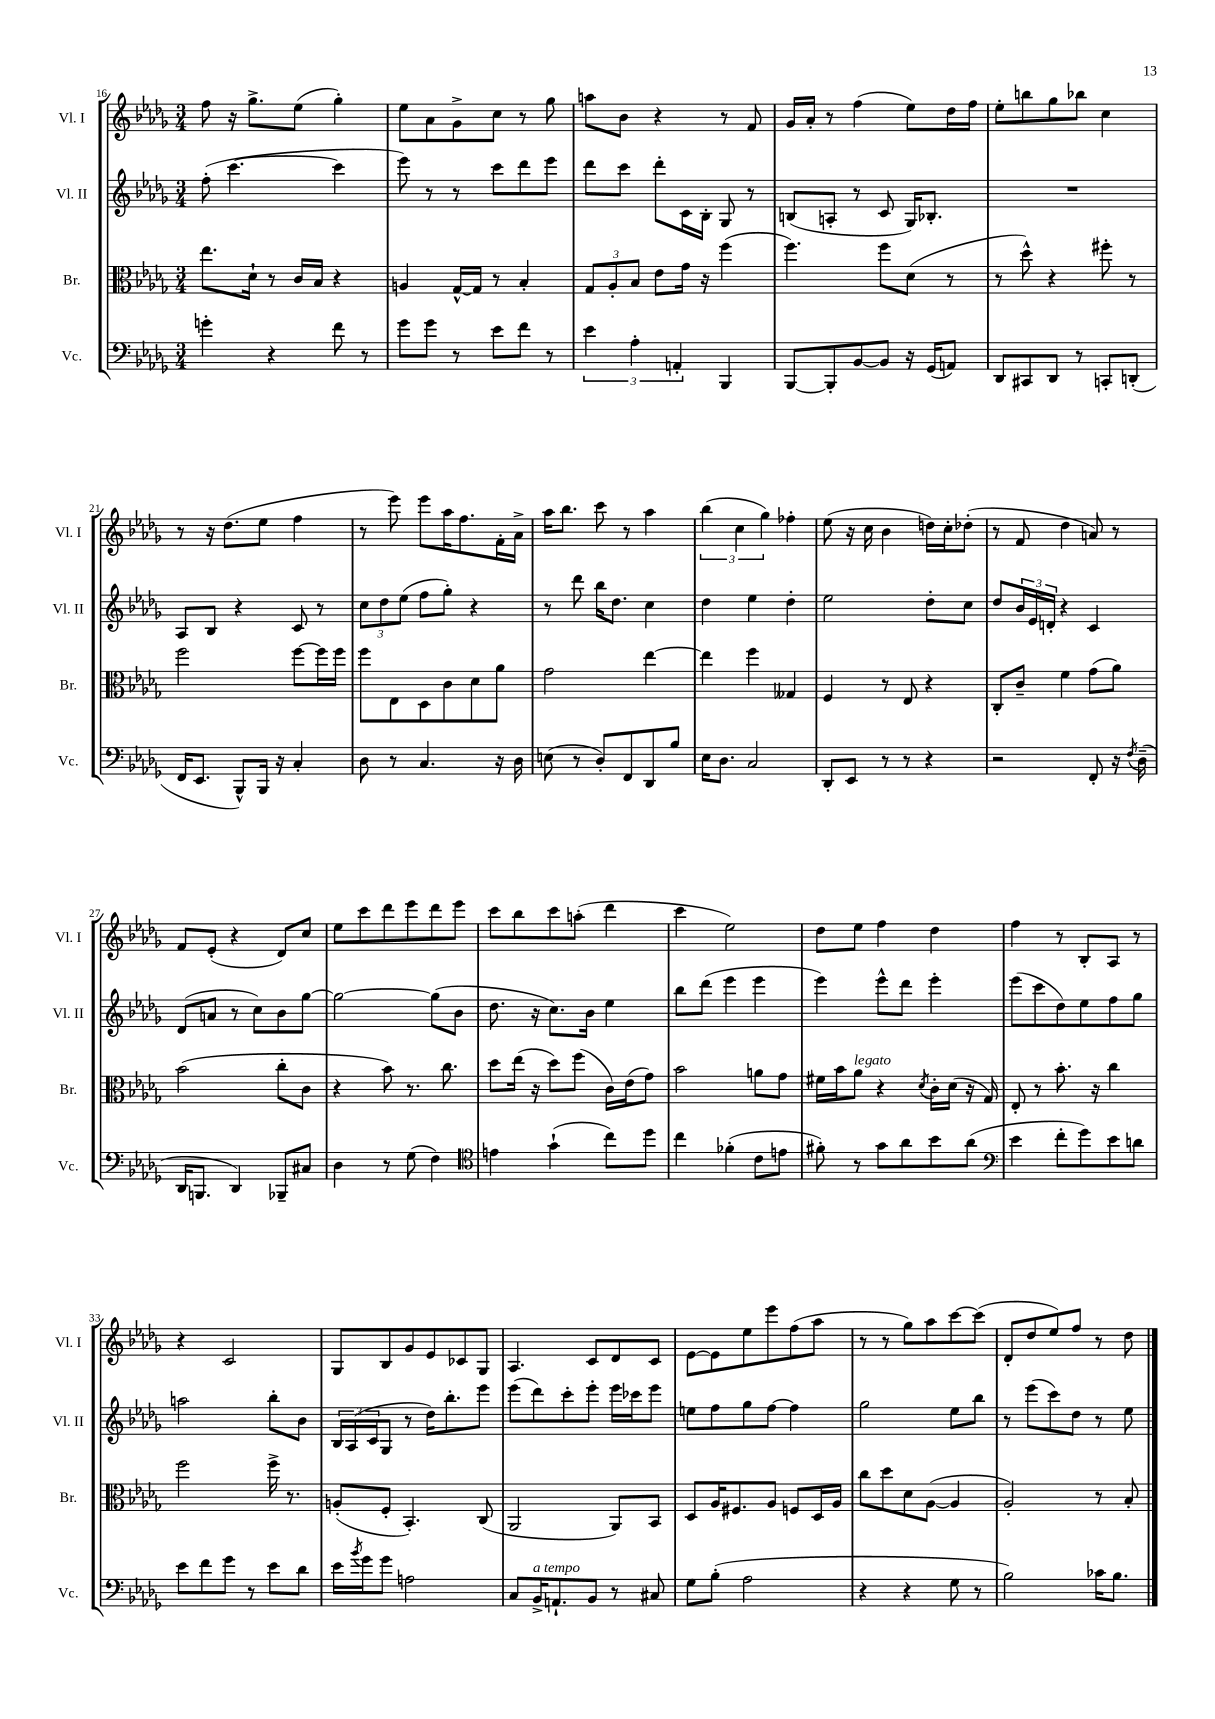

**kern	**kern	**kern	**kern
*staff4	*staff3	*staff2	*staff1
*clefF4	*clefC3	*clefG2	*clefG2
*k[b-e-a-d-g-]	*k[b-e-a-d-g-]	*k[b-e-a-d-g-]	*k[b-e-a-d-g-]
*M3/4	*M3/4	*M3/4	*M3/4
4g'	8.ee-	(8ff'	8ff
.	.	[4.ccc	16r
.	16d-`	.	8.gg-^
4r	8r	.	.
.	16c	.	(8ee-
.	16B-	.	.
8f	4r	4ccc]	4gg-')
8r	.	.	.
=	=	=	=
8g-	4A	8eee-)	8ee-
8g-	.	8r	8a-
8r	[16G-^^	8r	8g-^
.	16G-]	.	.
8e-	8r	8ccc	8cc
8f	4B-'	8ddd-	8r
8r	.	8eee-	8gg-
=	=	=	=
6e-	12G-	8ddd-	8aa
.	12A-'	.	.
.	.	8ccc	8b-
6A-'	12B-	.	.
.	8e-	8ddd-'	4r
6AA'	.	.	.
.	16g-	16c	.
.	16r	16B-'	.
4BBB-	(4ff	8G-	8r
.	.	8r	8f
=	=	=	=
[8BBB-	4.ff)	(8B	16g-
.	.	.	16a-'
8BBB-']	.	8A'	8r
[8BB-	.	8r	(4ff
8BB-]	8ff	8c	.
16r	(8d-	16G-)	8ee-)
(16GG-	.	8.B-'	.
8AA)	8r	.	16dd-
.	.	.	16ff
=	=	=	=
8DD-	8r	2.r	8ee-'
8CC#	8dd-^^)	.	8bb
8DD-	4r	.	8gg-
8r	.	.	8bb-
8CC'	8ff#'	.	4cc
(8DD'	8r	.	.
=	=	=	=
16FF	2ff	8A-	8r
8.EE-	.	.	.
.	.	8B-	16r
.	.	.	(8.dd-
8BBB-^^)	.	4r	.
16BBB-	.	.	8ee-
16r	.	.	.
4C'	[8ff	8c	4ff
.	16ff]	8r	.
.	16ff	.	.
=	=	=	=
8D-	8ff	12cc	8r
.	.	12dd-	.
8r	8E-	.	8eee-)
.	.	(12ee-	.
4.C	8D-	8ff	8eee-
.	8c	8gg-')	16aa-
.	.	.	8.ff
.	8d-	4r	.
16r	8a-	.	16f'
16D-	.	.	16a-^
=	=	=	=
(8E	2g-	8r	16aa-
.	.	.	8.bb-
8r	.	8ddd-	.
8D-')	.	16bb-	8ccc
.	.	8.dd-	.
8FF	.	.	8r
8DD-	[4ee-	4cc	4aa-
8B-	.	.	.
=	=	=	=
16E-	4ee-]	4dd-	(6bb-
8.D-	.	.	.
.	.	.	6cc
2C	4ff	4ee-	.
.	.	.	6gg-)
.	4G--	4dd-'	4ff-'
=	=	=	=
8DD-'	4F	2ee-	(8ee-
8EE-	.	.	16r
.	.	.	16cc
8r	8r	.	4b-
8r	8E-	.	.
4r	4r	8dd-'	16dd)
.	.	.	16cc'
.	.	8cc	(8dd-'
=	=	=	=
2r	8C'	8dd-	8r
.	8c~	24b-	8f
.	.	24e-	.
.	.	24d'	.
.	4f	4r	4dd-
8FF'	(8g-	4c	8a)
16r	8a-)	.	8r
8qF	.	.	.
(16D-~	.	.	.
=	=	=	=
16DD-	(2b-	(8d-	8f
8.BBB	.	.	.
.	.	8a	(8e-'
4DD-)	.	8r	4r
.	.	8cc)	.
8BBB-~	8cc'	8b-	8d-)
8C#	8c	[8gg-	8cc
=	=	=	=
4D-	4r	2gg-_	8ee-
.	.	.	8ccc
8r	8b-)	.	8ddd-
(8G-	8.r	.	8eee-
4F)	.	(8gg-]	8ddd-
.	8.cc	.	.
.	.	8b-	8eee-
=	=	=	=
*clefC4	*	*	*
4e	8dd-	8.dd-	8ccc
.	(16ee-	.	8bb-
.	16r	16r	.
(4g-`	8dd-)	8.cc)	8ccc
.	(8ff	.	(8aa'
.	.	16b-	.
8cc)	16c)	4ee-	4ddd-
.	(16e-	.	.
8dd-	8g-)	.	.
=	=	=	=
4cc	2b-	8bb-	4ccc
.	.	(8ddd-	.
(4f-'	.	4eee-	2ee-)
8c	8a	4eee-	.
8e	8g-	.	.
=	=	=	=
8f#')	16f#	4eee-)	8dd-
.	16b-	.	.
8r	8a-	.	8ee-
8g-	4r	8eee-^^	4ff
8a-	.	8ddd-	.
.	8qd-	.	.
8b-	16c'	4eee-'	4dd-
.	(16d-	.	.
(8a-	16r	.	.
.	16G-)	.	.
=	=	=	=
*clefF4	*	*	*
4e-	8E-'	(8eee-	4ff
.	8r	8ccc	.
8f'	8.b-'	8dd-)	8r
8g-)	.	8ee-	8B-'
.	16r	.	.
8e-	4cc	8ff	8A-
8d	.	8gg-	8r
=	=	=	=
8e-	2ff	2aa	4r
8f	.	.	.
8g-	.	.	2c
8r	.	.	.
8e-	16ff^	8bb-'	.
.	8.r	.	.
8d-	.	8b-	.
=	=	=	=
16e-	(8A'	24B-	8G-
.	.	(24A-	.
8qb-	.	.	.
16g-	.	.	.
.	.	24c	.
8g-	8F'	8G-	8B-
2A	4.BB-')	8r	8g-
.	.	16dd-)	8e-
.	.	8.bb-'	.
.	.	.	8c-
.	(8C	8eee-	8G-
=	=	=	=
8C	2AA-	(8eee-	4.A-
16BB-^	.	8ddd-)	.
8.AA`	.	.	.
.	.	8ccc'	.
8BB-	.	8eee-'	8c
8r	8AA-)	16eee-	8d-
.	.	16ccc-	.
8C#	8BB-	8eee-	8c
=	=	=	=
8G-	8D-	8ee	[8e-
(8B-'	16A-	8ff	8e-]
.	8.F#	.	.
2A-	.	8gg-	8ee-
.	8A-	[8ff	8eee-
.	8F	4ff]	(8ff
.	16D-	.	8aa-
.	16A-	.	.
=	=	=	=
4r	8cc	2gg-	8r
.	8dd-	.	8r
4r	8d-	.	8gg-)
.	([8A-	.	8aa-
8G-	4A-]	8ee-	[8ccc
8r	.	8bb-	(8ccc]
=	=	=	=
2B-)	2A-')	8r	8d-'
.	.	(8eee-	8dd-
.	.	8ccc)	8ee-)
.	.	8dd-	8ff
16c-	8r	8r	8r
8.B-	.	.	.
.	8B-'	8ee-	8dd-
==	==	==	==
*-	*-	*-	*-
